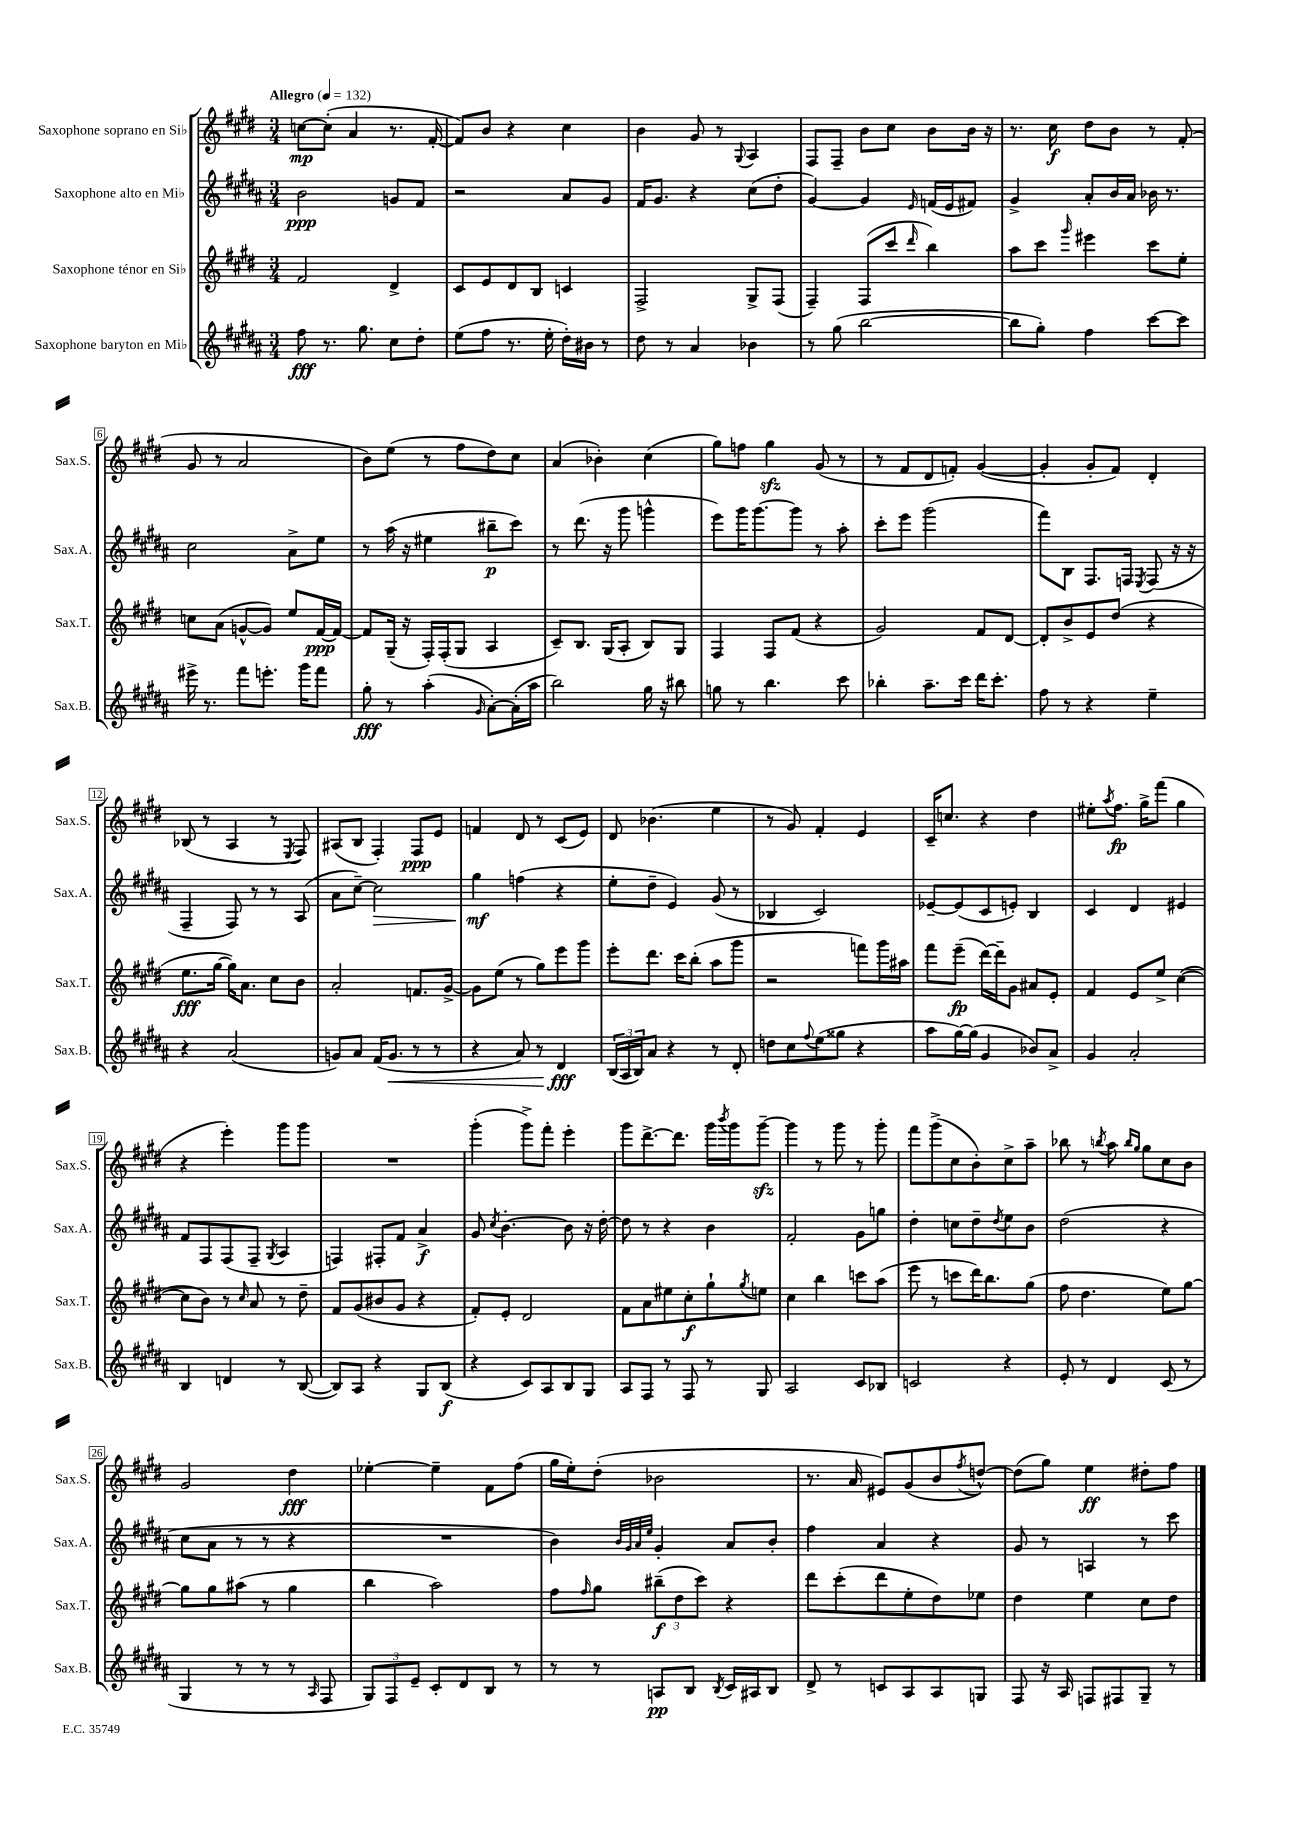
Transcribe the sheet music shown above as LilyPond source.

<<
\new StaffGroup <<
\new Staff = "s0" \with { instrumentName = "Saxophone soprano en Sib" shortInstrumentName = "Sax.S." } {
    \clef treble \key e \major \numericTimeSignature \time 3/4 \tempo "Allegro" 4 = 132
    c''8~\mp c''8-.( a'4 r8. fis'16~-. |
    fis'8) b'8 r4 cis''4 |
    b'4 gis'8 r8 \appoggiatura { gis8 } a4 |
    fis8 fis8-- b'8 cis''8 b'8 b'16 r16 |
    r8. cis''16\f dis''8 b'8 r8 fis'8-.( |
    gis'8 r8 a'2 |
    b'8) e''8( r8 fis''8 dis''8) cis''8 |
    a'4( bes'4-.) cis''4( |
    gis''8) f''8 gis''4\sfz gis'8( r8 |
    r8 fis'8 dis'8 f'8-.) gis'4~( |
    gis'4-. gis'8-. fis'8) dis'4-. |
    bes8( r8 a4 r8 \acciaccatura { e8 } fis8) |
    ais8( b8 fis4-.) fis8\ppp e'8 |
    f'4 dis'8 r8 cis'8( e'8) |
    dis'8 bes'4.( e''4 |
    r8 gis'8) fis'4-. e'4 |
    cis'16-- c''8. r4 dis''4 |
    eis''8-. \acciaccatura { a''8 } fis''8.\fp gis''16-> fis'''8( gis''4 |
    r4 e'''4-.) gis'''8 gis'''8 |
    R2. |
    gis'''4-.( gis'''8->) fis'''8-. e'''4-. |
    gis'''8 dis'''8.~-> dis'''8. gis'''16 \acciaccatura { b'''8 } gis'''16 gis'''8~--\sfz |
    gis'''4 r8 gis'''8 r8 gis'''8-. |
    fis'''8 gis'''8->( cis''8 b'8-.) cis''8-> a''8-- |
    bes''8 r8 \acciaccatura { b''8 } a''8 \grace { b''16 gis''16 } gis''8 cis''8 b'8 |
    gis'2 dis''4\fff |
    ees''4~-. ees''4-- fis'8 fis''8( |
    gis''16 e''16-.) dis''8-.( bes'2 |
    r8. a'16 eis'8) gis'8( b'8 \acciaccatura { fis''8 } d''8~-^) |
    d''8( gis''8) e''4\ff dis''8-. fis''8 \bar "|." |
}
\new Staff = "s1" \with { instrumentName = "Saxophone alto en Mib" shortInstrumentName = "Sax.A." } {
    \clef treble \key b \major \numericTimeSignature \time 3/4
    b'2\ppp g'8 fis'8 |
    r2 ais'8 gis'8 |
    fis'16 gis'8. r4 cis''8( dis''8-. |
    gis'4~) gis'4 \grace { e'16 } f'16( e'16 fis'8) |
    gis'4-> ais'8-. b'16 ais'16 bes'16 r8. |
    cis''2 ais'8-> e''8 |
    r8 ais''16( r16 eis''4 bis''8--\p cis'''8) |
    r8 dis'''8.( r16 gis'''8 g'''4-^ |
    e'''8) gis'''16 gis'''8.~ gis'''8 r8 ais''8-. |
    cis'''8-. e'''8 gis'''2( |
    fis'''8) b8 fis8. f16 \acciaccatura { e8 } f8( r16 r16 |
    fis4-- fis8) r8 r8 ais8( |
    ais'8 cis''8~--) cis''2\> |
    gis''4\mf\! f''4( r4 |
    e''8-. dis''8-- e'4) gis'8( r8 |
    bes4 cis'2) |
    ees'8~-- ees'8( cis'8 e'8-.) b4 |
    cis'4 dis'4 eis'4 |
    fis'8 fis8 fis8( fis8-- \acciaccatura { gis8 } ais4 |
    f4) fis8-. fis'8 ais'4->\f |
    gis'8 \acciaccatura { cis''8 } b'4.~-. b'8 r16 dis''16~-. |
    dis''8 r8 r4 b'4 |
    fis'2-. gis'8 g''8 |
    dis''4-. c''8 dis''8-- \acciaccatura { dis''8 } e''8 b'8 |
    dis''2( r4 |
    cis''8 ais'8 r8 r8 r4 |
    R2. |
    b'4) \grace { b'32 gis'32 ais'32 e''32 } gis'4-. ais'8 b'8-. |
    fis''4 ais'4 r4 |
    gis'8 r8 a4 r8 cis'''8 \bar "|." |
}
\new Staff = "s2" \with { instrumentName = "Saxophone ténor en Sib" shortInstrumentName = "Sax.T." } {
    \clef treble \key e \major \numericTimeSignature \time 3/4
    fis'2 dis'4-> |
    cis'8 e'8 dis'8 b8 c'4 |
    fis2-> gis8-> fis8( |
    fis4--) fis8( cis'''8 \grace { dis'''16 } b''4) |
    a''8 cis'''8 \grace { gis'''16 } eis'''4 cis'''8 e''8-. |
    c''8 a'8( g'8~-^ g'8) e''8 fis'16~\ppp fis'16~ |
    fis'8 gis16--( r16 fis16-.) fis16-.( gis8 a4 |
    cis'8--) b8. gis16( a8-. b8) gis8 |
    fis4 fis8 fis'8( r4 |
    gis'2) fis'8 dis'8~ |
    dis'8-. b'8-> e'8 dis''8( r4 |
    e''8.\fff gis''16~ gis''16) a'8. cis''8 b'8 |
    a'2-. f'8. gis'16~-> |
    gis'8 e''8( r8 gis''8) e'''8 gis'''8 |
    e'''8-. dis'''8. cis'''16 b''8-.( a''8 gis'''8 |
    r2 f'''8) gis'''16 ais''16 |
    fis'''8 e'''8--\fp( dis'''16~) dis'''16-- gis'8 ais'8 e'8-. |
    fis'4 e'8 e''8-> cis''4~( |
    cis''8 b'8) r8 \grace { cis''16 } a'8 r8 dis''8-- |
    fis'8 gis'8( bis'8 gis'8 r4 |
    fis'8-.) e'8-. dis'2 |
    fis'8 a'8 eis''8 cis''8-.\f gis''8-! \acciaccatura { gis''8 } e''8 |
    cis''4 b''4 c'''8 a''8( |
    e'''8 r8 c'''8 dis'''16) b''8. gis''8( |
    fis''8 dis''4. e''8) gis''8~ |
    gis''8 gis''8 ais''8( r8 gis''4 |
    b''4 a''2) |
    fis''8 \grace { fis''16 } gis''8 \tuplet 3/2 { bis''8--\f( dis''8 cis'''8) } r4 |
    dis'''8 cis'''8-.( dis'''8 e''8-. dis''8) ees''8 |
    dis''4 e''4 cis''8 dis''8 \bar "|." |
}
\new Staff = "s3" \with { instrumentName = "Saxophone baryton en Mib" shortInstrumentName = "Sax.B." } {
    \clef treble \key b \major \numericTimeSignature \time 3/4
    fis''8\fff r8. gis''8. cis''8 dis''8-. |
    e''8( fis''8 r8. e''16-. dis''16-.) bis'16 r8 |
    dis''8 r8 ais'4 bes'4 |
    r8 gis''8( b''2~ |
    b''8 gis''8-.) fis''4 cis'''8~ cis'''8 |
    eis'''16-> r8. fis'''8 e'''8.-. gis'''16 fis'''8 |
    gis''8-.\fff r8 ais''4-.( \grace { gis'16 } ais'8~-.) ais'16-.( ais''16 |
    b''2) gis''16 r16 bis''8 |
    g''8 r8 b''4. cis'''8 |
    bes''4-. ais''8.-- cis'''16 dis'''16 cis'''8.-. |
    fis''8 r8 r4 e''4-- |
    r4 ais'2( |
    g'8) ais'8 fis'16( g'8.\< r8 r8 |
    r4 ais'8) r8 dis'4\fff\! |
    \tuplet 3/2 { b16( ais16 b16) } ais'8 r4 r8 dis'8-. |
    d''8 cis''8 \appoggiatura { fis''8 } e''8( gisis''8 r4 |
    ais''8 gis''16~) gis''16( gis'4 bes'8) ais'8-> |
    gis'4 ais'2-. |
    b4 d'4 r8 b8~( |
    b8) ais8 r4 gis8 b8\f( |
    r4 cis'8) ais8 b8 gis8 |
    ais8 fis8 r8 fis8 r8 gis8 |
    ais2 cis'8 bes8 |
    c'2 r4 |
    e'8-. r8 dis'4 cis'8( r8 |
    gis4 r8 r8 r8 \grace { ais16 } fis8 |
    \tuplet 3/2 { gis8) fis8 e'8-- } cis'8-. dis'8 b8 r8 |
    r8 r8 a8\pp b8 \acciaccatura { b8 } cis'16 ais16 b8 |
    dis'8-> r8 c'8 ais8 ais8 g8 |
    fis8 r16 ais16 f8 fis8 gis8-- r8 \bar "|." |
}
>>
>>
\layout { \context { \Score \override BarNumber.stencil = #(make-stencil-boxer 0.1 0.3 ly:text-interface::print) } }
